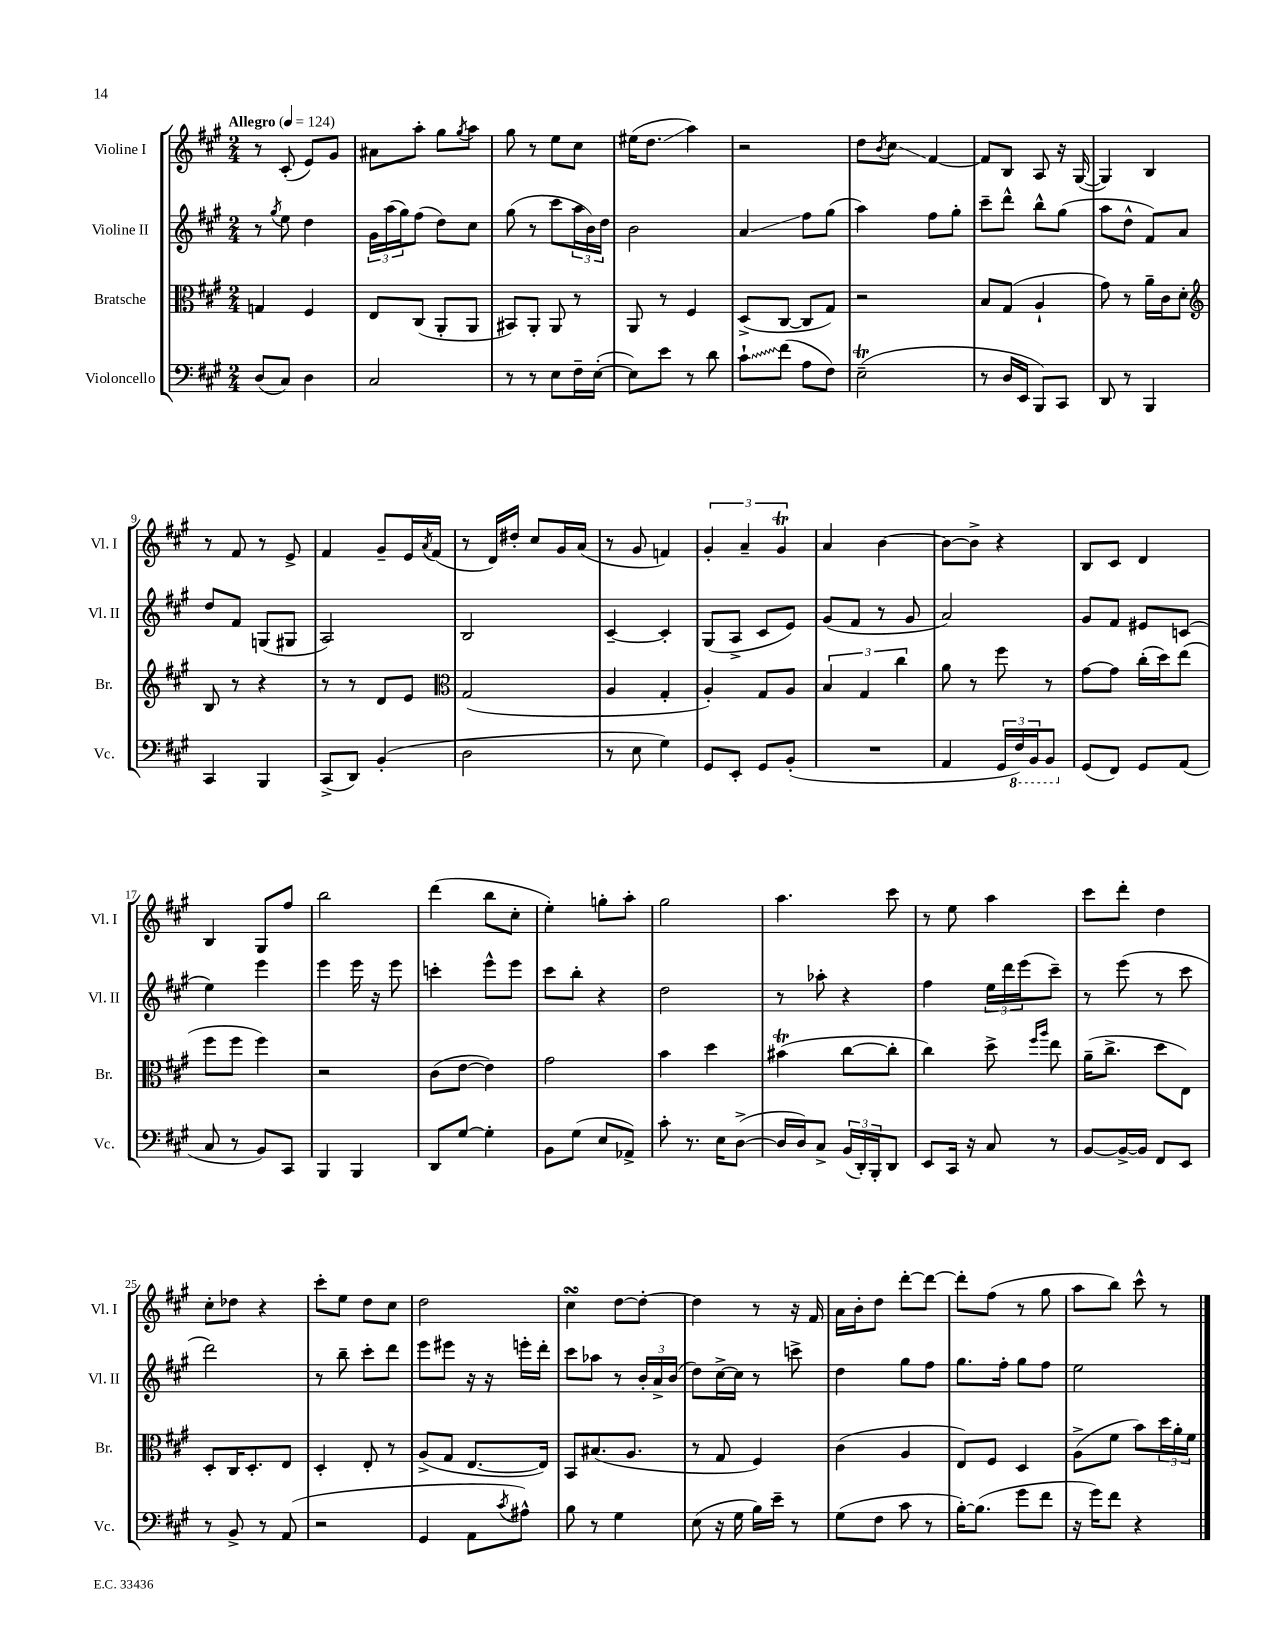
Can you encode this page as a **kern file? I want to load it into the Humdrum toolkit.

**kern	**kern	**kern	**kern
*staff4	*staff3	*staff2	*staff1
*clefF4	*clefC3	*clefG2	*clefG2
*k[f#c#g#]	*k[f#c#g#]	*k[f#c#g#]	*k[f#c#g#]
*M2/4	*M2/4	*M2/4	*M2/4
*MM124	*MM124	*MM124	*MM124
(8D	4G	8r	8r
.	.	8qgg#	.
8C#)	.	8ee	(8c#'
4D	4F#	4dd	8e)
.	.	.	8g#
=	=	=	=
2C#	8E	24g#	8a#
.	.	(24aa	.
.	.	24gg#)	.
.	(8C#	(8ff#	8aa'
.	8AA'	8dd)	8gg#
.	.	.	8qgg#
.	8AA	8cc#	8aa
=	=	=	=
8r	8BB#)	(8gg#	8gg#
8r	8AA'	8r	8r
8E	8AA	8ccc#	8ee
16F#~	8r	24aa	8cc#
.	.	24b)	.
([16E'	.	.	.
.	.	24dd	.
=	=	=	=
8E])	8AA	2b	(16ee#
.	.	.	8.dd
8e	8r	.	.
8r	4F#	.	4aa)
8d	.	.	.
=	=	=	=
8c#`	(8D^	4a	2r
(8f#	[8C#	.	.
8A	8C#]	8ff#	.
8F#)	8G#)	(8gg#	.
=	=	=	=
(2E~	2r	4aa)	8dd
.	.	.	8qb
.	.	.	8cc#
.	.	8ff#	[4f#
.	.	8gg#'	.
=	=	=	=
8r	8B	8ccc#~	8f#]
16D	(8G#	8ddd^^	8B
16EE	.	.	.
8BBB)	4A`	8bb^^	8A
8CC#	.	(8gg#	16r
.	.	.	([16G#
=	=	=	=
8DD	8g#)	8aa	4G#])
8r	8r	8dd^^	.
4BBB	16a~	8f#)	4B
.	16c#	.	.
.	8d'	8a	.
=	=	=	=
*	*clefG2	*	*
4CC#	8B	8dd	8r
.	8r	8f#	8f#
4BBB	4r	(8G	8r
.	.	8G#	8e^
=	=	=	=
(8CC#^	8r	2A)	4f#
8DD)	8r	.	.
(4BB'	8d	.	8g#~
.	8e	.	16e
.	.	.	8qa
.	.	.	(16f#
=	=	=	=
*	*clefC3	*	*
2D	(2G#	2B	8r
.	.	.	16d)
.	.	.	16dd#'
.	.	.	8cc#
.	.	.	16g#
.	.	.	(16a
=	=	=	=
8r	4A	[4c#~	8r
8E	.	.	8g#
4G#)	4G#'	4c#']	4f)
=	=	=	=
8GG#	4A')	(8G#	6g#'
8EE'	.	8A^	.
.	.	.	6a~
8GG#	8G#	8c#	.
.	.	.	6g#
(8BB'	8A	8e)	.
=	=	=	=
2r	6B	(8g#	4a
.	.	8f#	.
.	6G#	.	.
.	.	8r	[4b
.	6cc#	.	.
.	.	8g#	.
=	=	=	=
4AA	8a	2a)	8b_
.	8r	.	8b^]
24GG#	8ff#	.	4r
24FF#)	.	.	.
24BBB	.	.	.
8BBB	8r	.	.
=	=	=	=
(8GG#	[8g#	8g#	8B
8FF#)	8g#]	8f#	8c#
8GG#	(16cc#'	8e#	4d
.	16dd)	.	.
(8AA	(8ee	(8c	.
=	=	=	=
8C#	8ff#	4ee)	4B
8r	8ff#	.	.
8BB)	4ff#)	4eee	8G#
8CC#	.	.	8ff#
=	=	=	=
4BBB	2r	4eee	2bb
4BBB	.	16eee	.
.	.	16r	.
.	.	8eee	.
=	=	=	=
8DD	(8c#	4ccc'	(4ddd
[8G#	[8e	.	.
4G#']	4e])	8eee^^	8bb
.	.	8eee	8cc#'
=	=	=	=
8BB	2g#	8ccc#	4ee')
(8G#	.	8bb'	.
8E	.	4r	8gg'
8AA-^)	.	.	8aa'
=	=	=	=
8c#'	4b	2dd	2gg#
8.r	.	.	.
.	4dd	.	.
16E	.	.	.
([8D^	.	.	.
=	=	=	=
16D]	(4b#	8r	4.aa
16D)	.	.	.
8C#^	.	8aa-'	.
(24BB	[8cc#	4r	.
24DD')	.	.	.
24BBB'	.	.	.
8DD	8cc#']	.	8ccc#
=	=	=	=
8EE	4cc#)	4ff#	8r
16CC#	.	.	8ee
16r	.	.	.
8C#	8dd^	24ee	4aa
.	.	24ddd	.
.	.	(24eee	.
.	16qqff#	.	.
.	16qqaa	.	.
8r	8ee	8ccc#~)	.
=	=	=	=
[8BB	(16a~	8r	8ccc#
.	8.cc#^	.	.
16BB^_	.	(8eee	8ddd'
16BB]	.	.	.
8FF#	8dd	8r	4dd
8EE	8E)	8ccc#	.
=	=	=	=
8r	8D'	2ddd)	8cc#'
8BB^	16C#	.	8dd-
.	8.D'	.	.
8r	.	.	4r
(8AA	8E	.	.
=	=	=	=
2r	4D'	8r	8ccc#'
.	.	8bb~	8ee
.	8E'	8ccc#'	8dd
.	8r	8ddd	8cc#
=	=	=	=
4GG#	(8A^	8eee	2dd
.	8G#	8eee#	.
8AA	[8.E	16r	.
.	.	16r	.
8qc#	.	.	.
8A#^^)	.	16eee'	.
.	16E])	16ddd'	.
=	=	=	=
8B	8BB	8ccc#	4cc#
8r	(8.B#	8aa-	.
4G#	.	8r	[8dd
.	8.A	.	.
.	.	24b'	8dd'_
.	.	24a^	.
.	.	(24b	.
=	=	=	=
(8E	8r	8dd)	4dd]
16r	8G#	[16cc#^	.
16G#	.	16cc#]	.
16B)	4F#)	8r	8r
16e~	.	.	.
8r	.	8ccc^	16r
.	.	.	16f#
=	=	=	=
(8G#	(4c#	4dd	16a
.	.	.	16b'
8F#	.	.	8dd
8c#	4A	8gg#	[8ddd'
8r	.	8ff#	8ddd_
=	=	=	=
[16B')	8E)	8.gg#	8ddd']
(8.B]	.	.	.
.	8F#	.	(8ff#
.	.	16ff#'	.
8g#	4D	8gg#	8r
8f#	.	8ff#	8gg#
=	=	=	=
16r	(8A^	2ee	8aa
16g#)	.	.	.
8f#	8f#	.	8bb)
4r	8b)	.	8ccc#^^
.	24dd	.	8r
.	24a'	.	.
.	24f#	.	.
==	==	==	==
*-	*-	*-	*-
